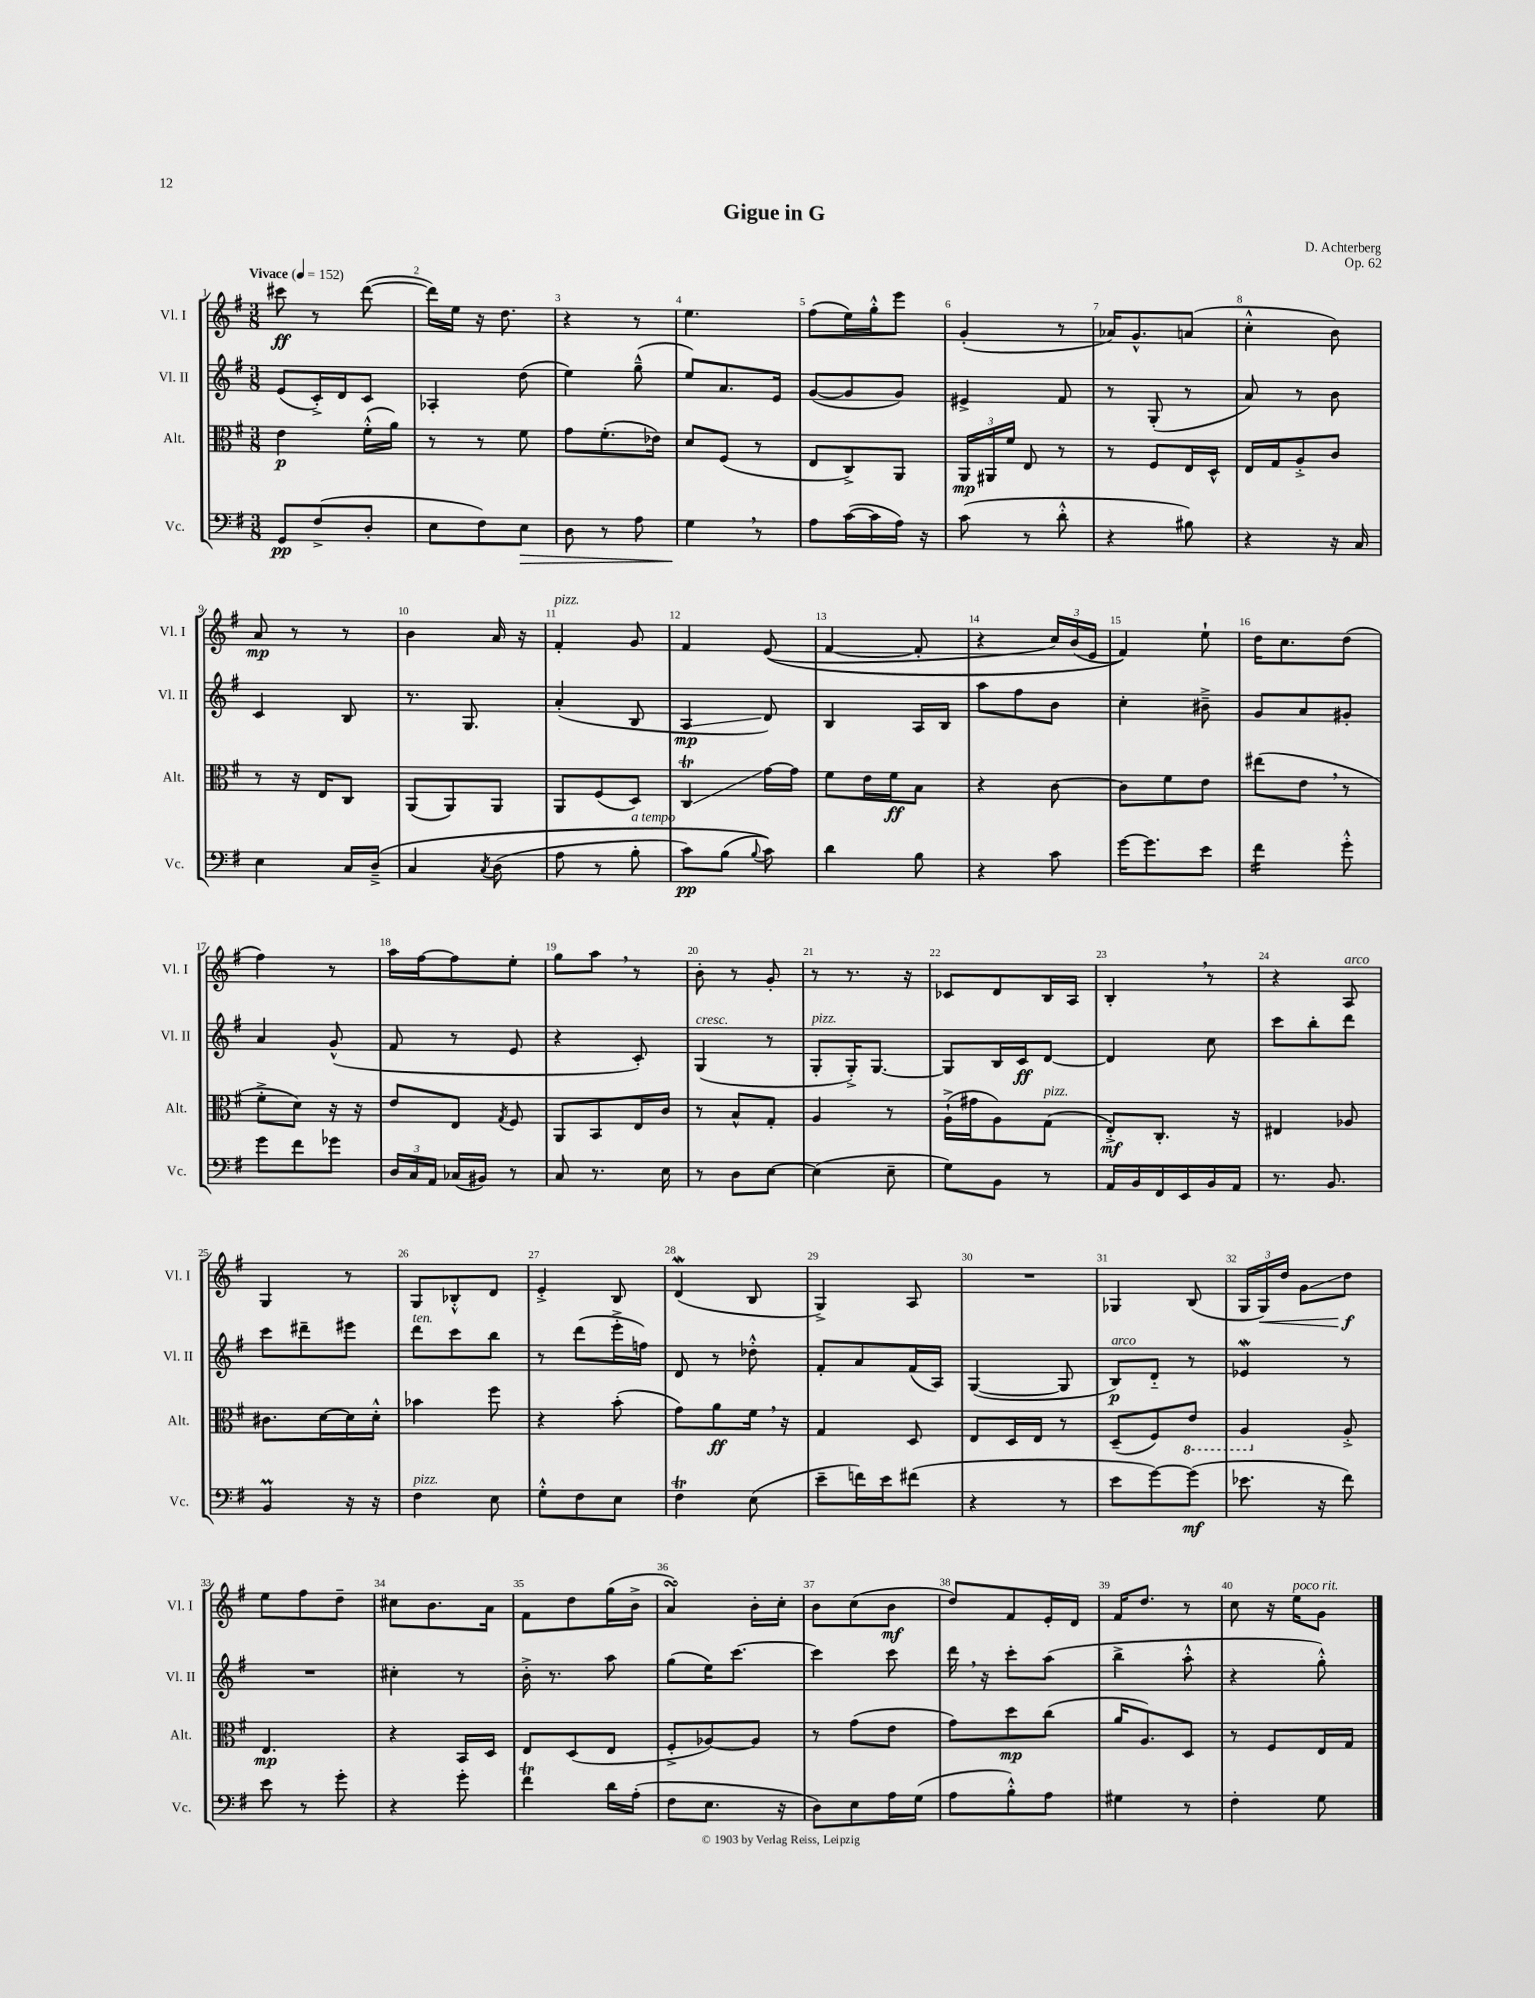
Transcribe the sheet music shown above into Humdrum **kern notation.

**kern	**kern	**kern	**kern
*staff4	*staff3	*staff2	*staff1
*clefF4	*clefC3	*clefG2	*clefG2
*k[f#]	*k[f#]	*k[f#]	*k[f#]
*M3/8	*M3/8	*M3/8	*M3/8
*MM152	*MM152	*MM152	*MM152
8GG	4e	(8e	8ccc#
(8F#^	.	16c'^)	8r
.	.	16d	.
8D'	(16f#'^^	8c	([8ddd
.	16a)	.	.
=	=	=	=
8E	8r	4A-'	16ddd])
.	.	.	16ee
8F#)	8r	.	16r
.	.	.	8.dd
8E	8f#	(8dd	.
=	=	=	=
8D	8g	4ee)	4r
8r	(8.f#'	.	.
8A	.	(8gg~^^	8r
.	16e-)	.	.
=	=	=	=
4G	8d	8ee)	4.ee
.	(8F#	8.a	.
8r	8r	.	.
.	.	16e	.
=	=	=	=
8A	8E	([8g	(8ff#
([16c	8C^)	8g]	16ee)
16c]	.	.	16gg'^^
16A)	8AA	8g)	8eee
16r	.	.	.
=	=	=	=
(8c	24AA	4e#^	(4g'
.	24AA#	.	.
.	24f#	.	.
8r	8E	.	.
8d'^^	8r	8f#	8r
=	=	=	=
4r	8r	8r	16a-)
.	.	.	8.g^^
.	8F#	(8G'	.
8B#)	16E	8r	(8a
.	16D^^	.	.
=	=	=	=
4r	16E	8a)	4cc'^^
.	16G	.	.
.	8A'^	8r	.
16r	8c	8b	8b)
16C	.	.	.
=	=	=	=
4E	8r	4c	8a
.	16r	.	8r
.	16E	.	.
16C	8C	8B	8r
&(16D~^	.	.	.
=	=	=	=
4C	(8AA	8.r	4b
.	8AA)	.	.
.	.	8.G	.
8qC	.	.	.
(8D	8AA	.	16a
.	.	.	16r
=	=	=	=
8A	8AA	(4a'	4f#'
8r	(8F#	.	.
8B'	8D)	8B	8g
=	=	=	=
8c)	4C	4A	4f#
(8B	.	.	.
8qqB	.	.	.
8c)&)	[16g	8d)	&((8e
.	16g]	.	.
=	=	=	=
4d	8f#	4B	[4f#
.	16e	.	.
.	16f#	.	.
8B	8B	16A	8f#']
.	.	16B	.
=	=	=	=
4r	4r	8aa	4r
.	.	8ff#	.
8c	[8c	8b	24cc)
.	.	.	(24b
.	.	.	24e
=	=	=	=
[16g	8c]	4cc'	4f#)&)
8.g]	.	.	.
.	8f#	.	.
8e	8e	8b#~^	8ee`
=	=	=	=
4f#	(8ee#	8g	16dd
.	.	.	8.cc
.	8e	8a	.
8g'^^	8r	8g#'	(8dd
=	=	=	=
8g	8f#'^	4a	4ff#)
8f#	8d)	.	.
8g-	16r	(8g^^	8r
.	16r	.	.
=	=	=	=
24D	8e	8f#	16aa
24C	.	.	.
.	.	.	[16ff#
24AA	.	.	.
(16C-	8E	8r	8ff#]
16BB#)	.	.	.
.	8qG	.	.
8r	8F#	8e	8ee'
=	=	=	=
8C	8AA	4r	8gg
8.r	8BB	.	8aa
.	16E	8c')	8r
16E	16c	.	.
=	=	=	=
8r	8r	(4G	8b'
8D	8B^^	.	8r
[8E	8G'	8r	8g'
=	=	=	=
(4E]	4A	8G'	8r
.	.	16G'^)	8.r
.	.	[8.G	.
8E~	8r	.	.
.	.	.	16r
=	=	=	=
8G)	(16A`^	8G]	8c-
.	16g#	.	.
8BB	8A)	16B	8d
.	.	16c	.
8r	(8G	[8d	16B
.	.	.	16A
=	=	=	=
16AA	8E'^)	4d]	4B'
16BB	.	.	.
16FF#	8.C'	.	.
16EE	.	.	.
16BB	.	8cc	8r
16AA	16r	.	.
=	=	=	=
8.r	4E#	8ccc	4r
.	.	8bb'	.
8.BB	.	.	.
.	8A-	8ddd	8A
=	=	=	=
4BB	8.c#	8ccc	4G
.	.	8ddd#~	.
.	[16d	.	.
16r	16d]	8eee#	8r
16r	16d'^^	.	.
=	=	=	=
4F#	4b-	8ddd	8G
.	.	8ccc	8B-'^^
8E	8ff#	8bb	8d
=	=	=	=
8G'^^	4r	8r	4e'^
8F#	.	(8ddd	.
8E	(8b'	16eee'^	8B
.	.	16ff)	.
=	=	=	=
4F#	8g)	8d	(4d
.	8a	8r	.
(8E	16f#	8dd-'^^	8B
.	16r	.	.
=	=	=	=
8e~	4G	8f#'	4G^)
16f)	.	8a	.
16e	.	.	.
(8f#	8D	(16f#	8A
.	.	16A)	.
=	=	=	=
4r	8E	([4G	4.r
.	16D	.	.
.	16E	.	.
8r	8r	8G]	.
=	=	=	=
8e	(8D~	8B)	4G-
[8g)	8F#)	8d'~	.
(8g]	8E	8r	(8B
=	=	=	=
8.e-	4AA	4e-	24G
.	.	.	24G)
.	.	.	24dd
.	.	.	8g
16r	.	.	.
8f#)	8A'^	8r	8dd
=	=	=	=
8e	4.E	4.r	8ee
8r	.	.	8ff#
8g'	.	.	8dd~
=	=	=	=
4r	4r	4cc#'	8cc#
.	.	.	8.b
8g'	16BB	8r	.
.	16D	.	16a
=	=	=	=
4f#	8E	16b'^	8f#
.	.	8.r	.
.	(8D	.	8dd
16d	8E	8aa	(16gg
(16A'	.	.	16b^
=	=	=	=
8F#	8F#'^	(8gg	4a)
8.E	[8A-)	16ee)	.
.	.	[8.ccc	.
.	8A-]	.	16b'
16r	.	.	16cc'
=	=	=	=
8D)	8r	4ccc]	8b
8E	(8g	.	(8cc
16A	8e	8ccc	8b
(16G	.	.	.
=	=	=	=
8A	8g)	16ddd	8dd)
.	.	16r	.
8B'^^)	8dd	8ccc'	8f#
8A	(8cc	(8aa	16e'
.	.	.	16d
=	=	=	=
4G#	16a	4bb^	16f#
.	8.A)	.	8.dd
8r	8D	8aa'^^	8r
=	=	=	=
4F#'	8r	4r	8cc
.	8F#	.	16r
.	.	.	16ee
8G	16E	8gg'^^)	8g
.	16G	.	.
==	==	==	==
*-	*-	*-	*-
